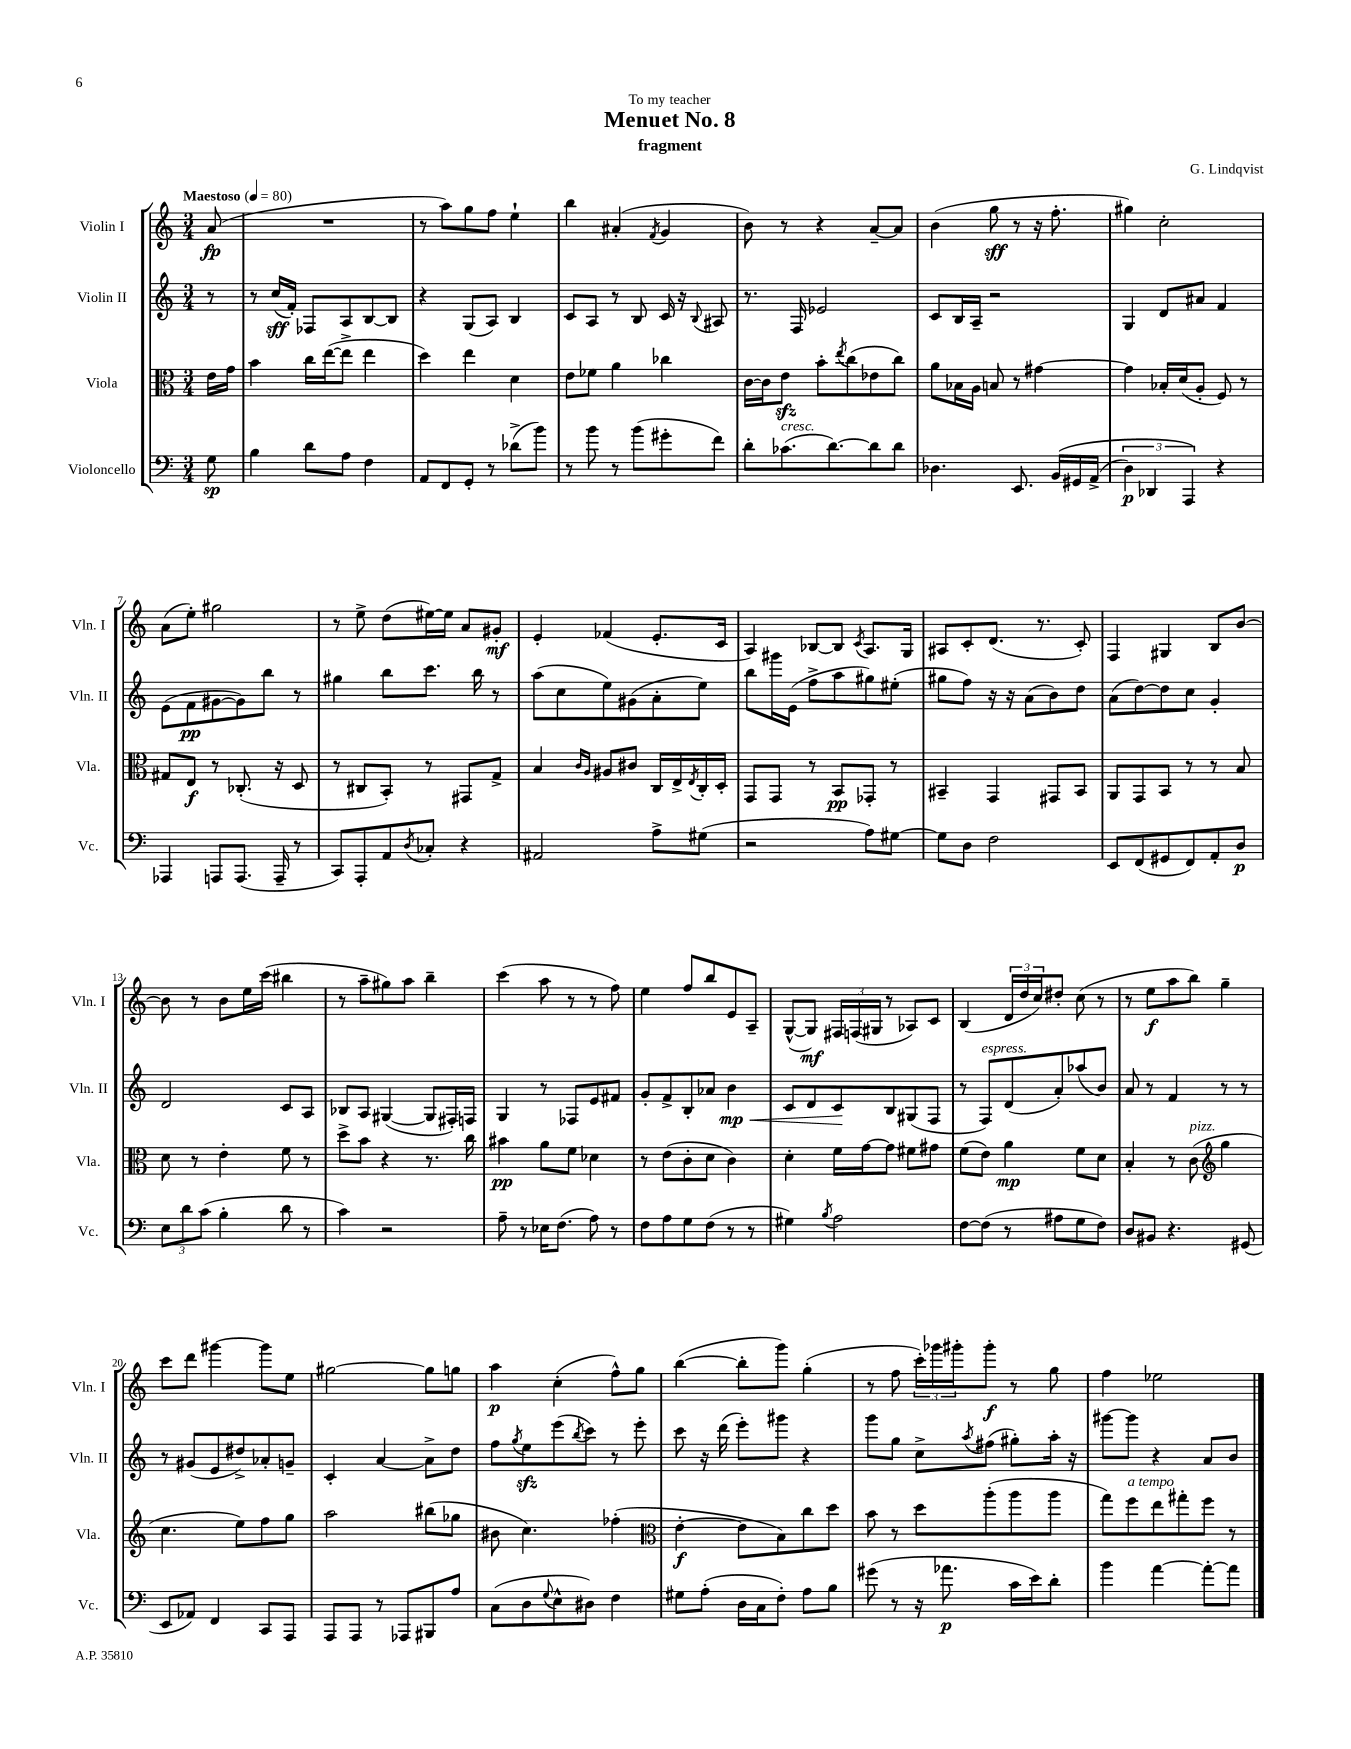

**kern	**kern	**kern	**kern
*staff4	*staff3	*staff2	*staff1
*clefF4	*clefC3	*clefG2	*clefG2
*k[]	*k[]	*k[]	*k[]
*M3/4	*M3/4	*M3/4	*M3/4
*MM80	*MM80	*MM80	*MM80
8G\	16e\LL	8r	(8a/
.	16g\JJ	.	.
=	=	=	=
4B\	4b\	8r	2.r
.	.	(16cc/LL	.
.	.	16f'/JJ)	.
8d\L	16cc\LL	8F-/L	.
.	([16ee\J	.	.
8A\J	8ee^\]J	8A/	.
4F\	4ee\	[8B/	.
.	.	8B/]J	.
=	=	=	=
8AA/L	4dd\)	4r	8r
8FF/	.	.	8aa\L)
8GG'/J	4ee\	(8G/L	8gg\
8r	.	8A/J)	8ff\J
(8d-^\L	4d\	4B/	4ee`\
8b\J)	.	.	.
=	=	=	=
8r	8e\L	8c/L	4bb\
8b\	8f-\J	8A/J	.
8r	4a\	8r	(4a#'/
(8b\L	.	8B/	.
.	.	.	8qf/
8g#'\	4cc-\	16c/	4g/
.	.	16r	.
.	.	8qqB/	.
8f\J)	.	8A#/	.
=	=	=	=
8d'\L	[16c\LL	8.r	8b\)
.	16c\]J	.	.
(8.c-\	8e\J	.	8r
.	.	16F/	.
.	8b'\L	2e-/	4r
[8.d\)	.	.	.
.	8qee/	.	.
.	(8cc\	.	.
8d\]	8e-\	.	[8a~/L
8d\J	8cc\J)	.	8a/]J
=	=	=	=
4.D-\	8a\L	8c/L	(4b\
.	16B-\L	16B/L	.
.	16A\JJ	16A~/JJ	.
.	8B/	2r	8gg\
8.EE/	8r	.	8r
.	[4g#\	.	16r
&(16BB/LL	.	.	8.ff'\
16GG#/	.	.	.
(16AA^/JJ	.	.	.
=	=	=	=
6D\)	4g#\]	4G/	4gg#\)
6DD-/	.	.	.
.	16B-'/LL	8d/L	2cc'\
.	(16d/J	.	.
6AAA/&)	.	.	.
.	8A'/J	8a#/J	.
4r	8F/)	4f/	.
.	8r	.	.
=	=	=	=
4AAA-/	8G#/L	(8e\L	(8a\L
.	8E/J	8f\	8ee'\J)
8AAA/L	8r	[8g#\	2gg#\
(8.AAA/J	(8.C-'/	8g#\])	.
.	.	8bb\J	.
16AAA~/	16r	.	.
8r	8D/	8r	.
=	=	=	=
8CC/L)	8r	4gg#\	8r
8AAA'/	8C#/L	.	8ee^\
8AA/	8BB'/J)	8bb\L	(8dd\L
8qD/	.	.	.
8C-'/J	8r	8.ccc\J	[16ee#\L)
.	.	.	16ee#\]JJ
4r	8GG#/L	.	8a/L
.	.	16bb\	.
.	8G^/J	8r	8g#'/J
=	=	=	=
2AA#/	4B/	(8aa\L	4e'/
.	.	8cc\	.
.	16qqc/LL	.	.
.	16qqA/JJ	.	.
.	8A#/L	8ee\)	(4f-/
.	8c#/J	(8g#\	.
8A^\L	16C/LL	8a'\	8.e'/L
.	16E^/	.	.
.	8qE/	.	.
(8G#\J	16C'/	8ee\J)	.
.	16D'/JJ	.	16c/Jk
=	=	=	=
2r	8GG/L	8bb\L	4A/)
.	8GG/J	16ggg#\L	.
.	.	(16e\JJ	.
.	8r	8ff^\L	[8B-/L
.	8BB/L	8aa\	8B-/]J
.	.	.	8qc/
8A\L)	8GG-'/J	8gg#\)	8.A/L
[8G#\J	8r	(8ee#'\J	.
.	.	.	16G/Jk
=	=	=	=
8G#\]L	4BB#~/	8gg#\L	8A#/L
8D\J	.	8ff\J)	8c'/
2F\	4GG/	16r	(8.d/J
.	.	16r	.
.	.	(8a\L	.
.	.	.	8.r
.	8GG#/L	8b\)	.
.	8BB#/J	8dd\J	8c'/)
=	=	=	=
8EE/L	8AA/L	(8a\L	4F/
(8FF/	8GG/	[8dd\)	.
8GG#/	8BB/J	8dd\]	4G#/
8FF/)	8r	8cc\J	.
8AA'/	8r	4g'/	8B/L
8D/J	8B/	.	[8b/J
=	=	=	=
12E\L	8d\	2d/	8b\]
12d\	.	.	.
.	8r	.	8r
(12c\J	.	.	.
4B'\	4e'\	.	8b\L
.	.	.	16ee\L
.	.	.	(16ccc\JJ
8d\	8f\	8c/L	4bb#\
8r	8r	8A/J	.
=	=	=	=
4c\)	8dd^\L	8B-/L	8r
.	8b\J	8A/J	8aa~\L
2r	4r	([4G#/	8gg#\)
.	.	.	8aa\J
.	8.r	8G#/]L	4bb~\
.	.	16F#'/L)	.
.	16cc\	16F/JJ	.
=	=	=	=
8A~\	4b#\	4G/	(4ccc\
8r	.	.	.
16E-\LK	8a\L	8r	8aa\
(8.F\J	.	.	.
.	8f\J	8F-/L	8r
8A\)	4d-\	8e/	8r
8r	.	8f#/J	8ff\)
=	=	=	=
8F\L	8r	8g'/L	4ee\
8A\	(8e\L	8f^/	.
8G\	8c'\	8B'/	8ff/L
(8F\J	8d\J	8a-/J	8bb/
8r	4c\)	4b\	8e/
8r	.	.	8A~/J
=	=	=	=
4G#\)	4d'\	8c/L	([8G^^/L
.	.	8d/	8G/]J)
8qB/	.	.	.
2A\	16f\LL	8c/	24F#/LL
.	.	.	(24F/
.	[16g\J	.	.
.	.	.	24G#/JJ
.	8g\]J	8B/	8r
.	8f#\L	(8G#/	8A-/L)
.	8g#\J	8F/J	8c/J
=	=	=	=
[8F\L	(8f\L	8r	(4B/
(8F\]J	8e\J)	8F/L)	.
8r	4a\	(8d/	24d/LL
.	.	.	24dd/
.	.	.	24cc/J)
8A#\L	.	8a'/)	8dd#'/J
8G\	8f\L	(8aa-/	(8cc\
8F\J)	8d\J	8b/J)	8r
=	=	=	=
8D/L	4B'/	8a/	8r
8BB#/J	.	8r	8ee\L
4.r	8r	4f/	8aa\
.	(8c\	.	8bb\J)
*	*clefG2	*	*
.	4gg\	8r	4gg~\
(8GG#/	.	8r	.
=	=	=	=
8EE/L	4.cc\	8r	8ccc\L
8AA-/J)	.	(8g#/L	8ddd\J
4FF/	.	8e/	[4ggg#\
.	8ee\L)	8dd#^/)	.
8CC/L	8ff\	8a-'/	8ggg#\]L
8AAA/J	8gg\J	8g~/J	8ee\J
=	=	=	=
8AAA/L	2aa\	4c'/	[2gg#\
8AAA/J	.	.	.
8r	.	[4a/	.
8AAA-/L	.	.	.
8BBB#/	(8bb#\L	8a^\]L	8gg#\]L
8A/J	8gg-\J	8dd\J	8gg\J
=	=	=	=
(8C\L	8b#\	8ff\L	4aa\
.	.	8qgg/	.
8D\	4.cc\)	8ee\	.
8qqG/	.	.	.
8E^^\	.	(8eee\	(4cc'\
.	.	8qbb/	.
8D#\J)	.	8ccc\J)	.
4F\	(4ff-'\	8r	8ff^^\L)
.	.	8eee'\	8gg\J
=	=	=	=
*	*clefC3	*	*
8G#\L	[4e'\	8ccc\	([4bb\
(8A'\J	.	16r	.
.	.	(16ddd\	.
16D\LL	8e\]L	8eee'\L)	8bb'\]L
16C\J	.	.	.
8F'\J)	8B\)	8ggg#\J	8ggg\J)
8A\L	8cc\	4r	(4gg'\
8B\J	8dd\J	.	.
=	=	=	=
(8g#\	8b\	8ggg\L	8r
8r	8r	8gg\J	8ff\
16r	8dd\L	8cc^\L	24ccc'\LL)
.	.	.	24ggg-\
8.a-\	.	.	.
.	.	.	24ggg#'\J
.	.	8qaa/	.
.	(8aa'\	(8ff#\J	8ggg#'\J
16c\LL	8aa\	8gg#'\L)	8r
16e\J)	.	.	.
8d'\J	8aa\J	16aa'\Jk	8gg\
.	.	16r	.
=	=	=	=
4b\	8gg\L)	[8ggg#\L	4ff\
.	8ff\	8ggg#\]J	.
[4a\	8ee\	4r	2ee-\
.	8gg#'\	.	.
8a'\_L	8ff\J	8a/L	.
8a\]J	8r	8b/J	.
==	==	==	==
*-	*-	*-	*-
